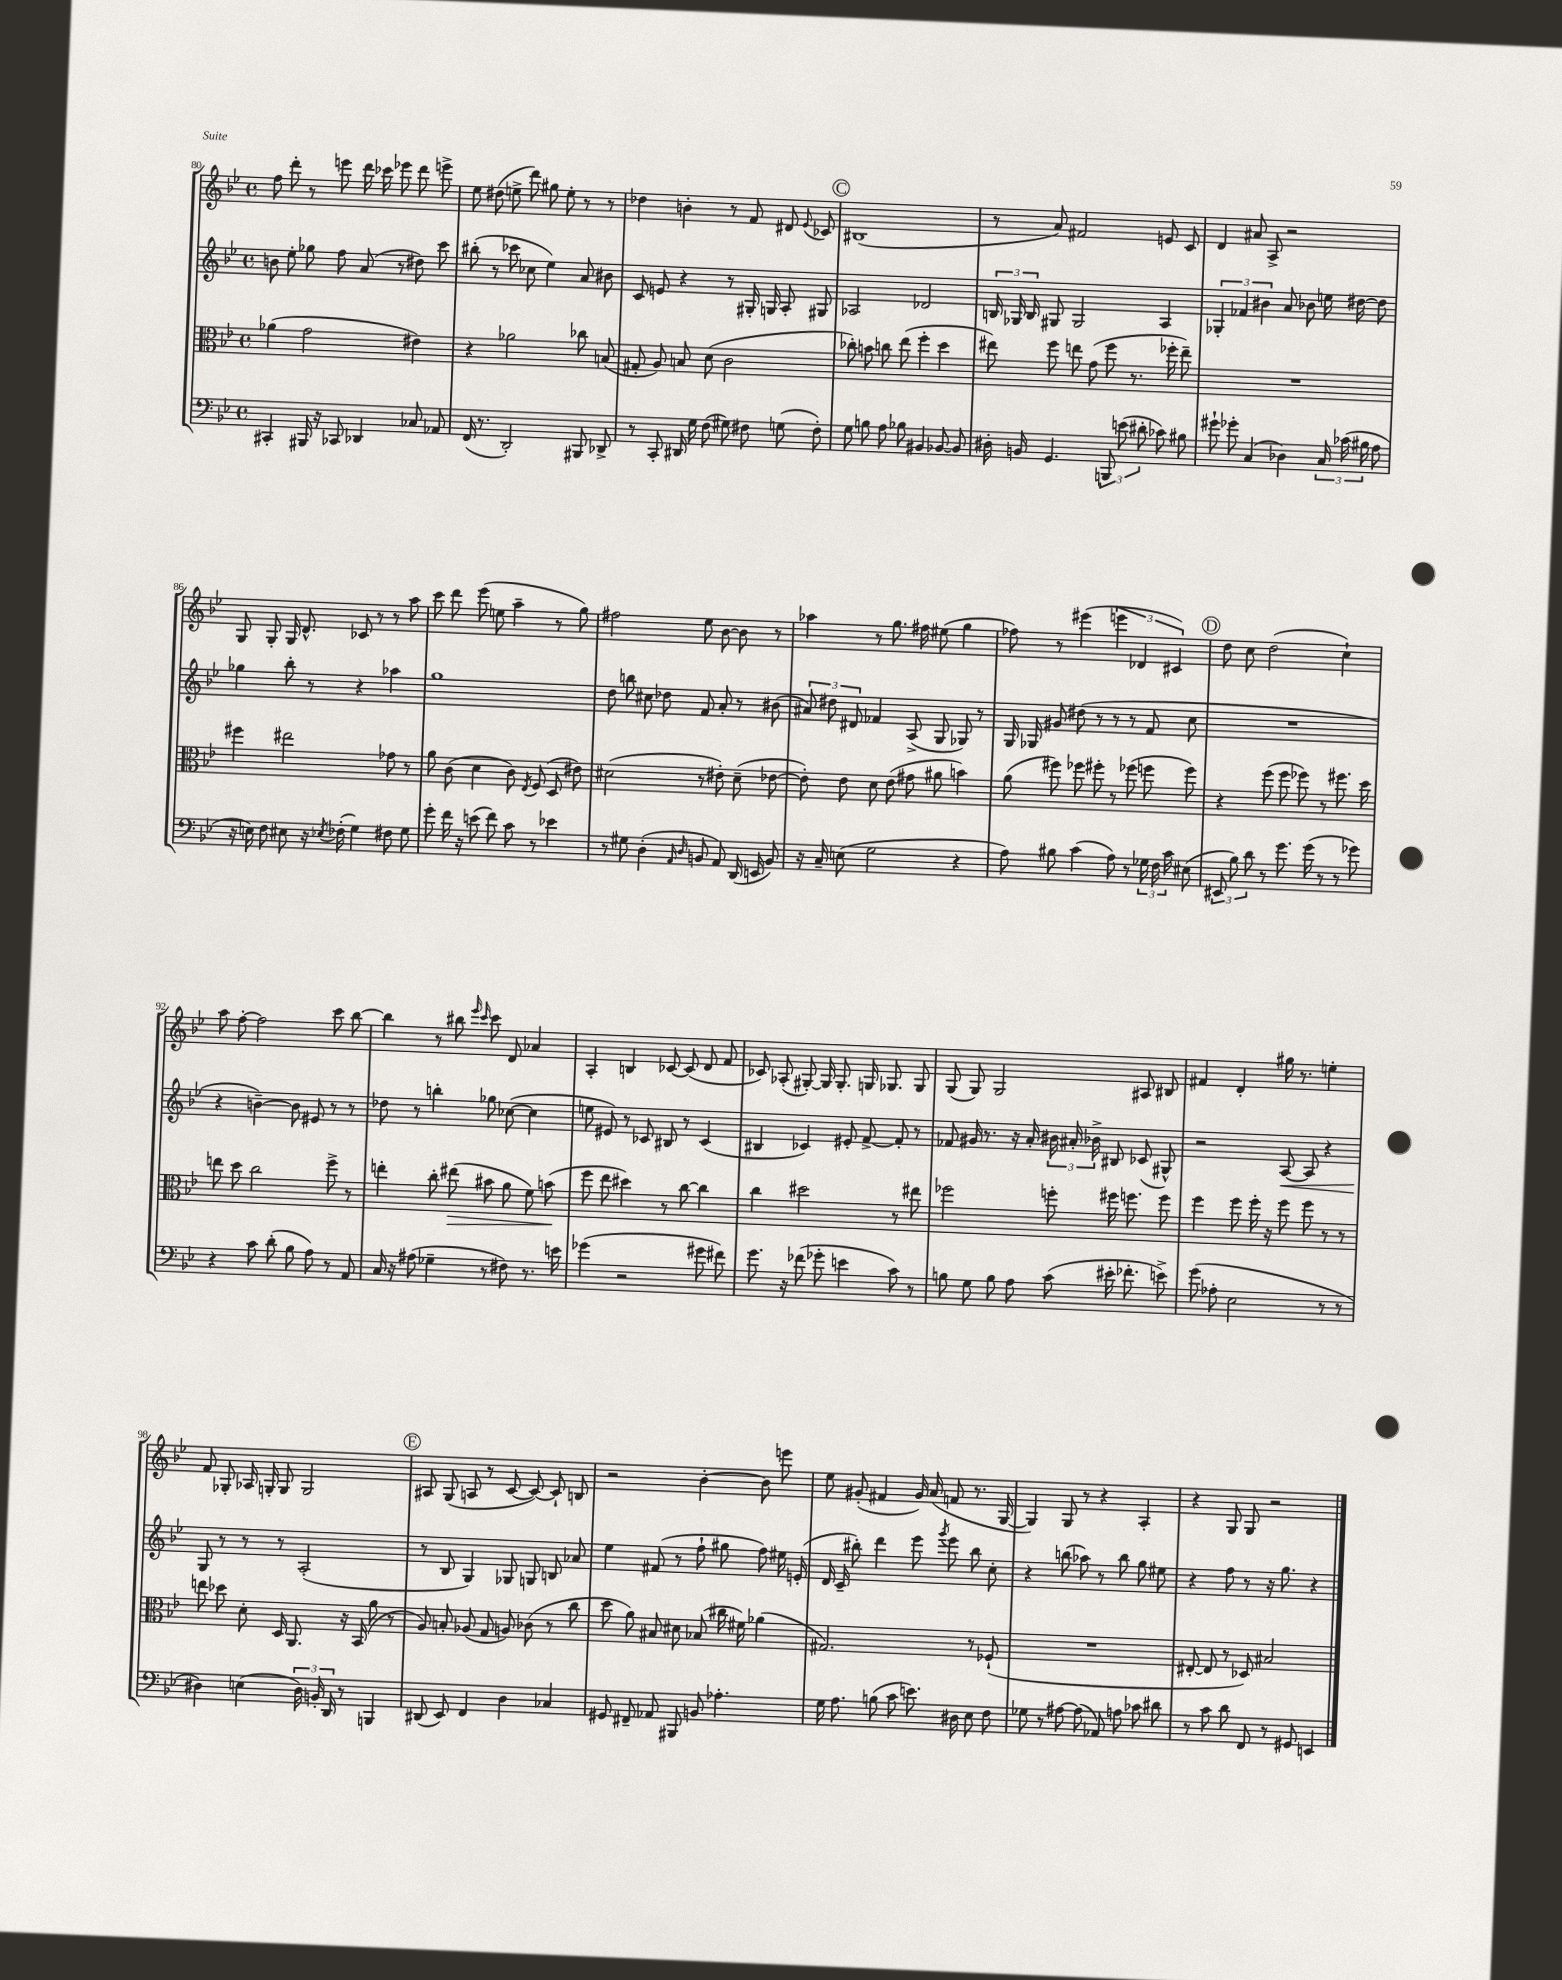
<<
\new StaffGroup <<
\new Staff = "s0" {
    \clef treble \key bes \major \defaultTimeSignature \time 4/4
    \autoBeamOff f''8 d'''8-. r8 e'''8 d'''16 ces'''16 ees'''8 d'''8 e'''8-> |
    ees''8 dis''8( e''8-> d'''8) gis''8 e''8-. r8 r8 |
    des''4 b'4-. r8 f'8 dis'8 \appoggiatura { ees'8 } ces'8 |
    \mark \markup { \circle "C" } bis1( |
    r8 a'8) fis'2 e'8 c'8 |
    d'4 ais'8 a8-> r2 |
    g8 g8-. g16 d'8.-^ ces'8 r8 r8 a''8 |
    c'''8 d'''8 ees'''8( e''8 a''4-- r8 g''8) |
    fis''2 ees''8 bes'8~ bes'8 r8 |
    aes''4 r8 g''8. fis''16 eis''8( g''4 |
    fes''8) r8 eis'''4( \tuplet 3/2 { e'''4 des'4 cis'4) } |
    \mark \markup { \circle "D" } d''8 c''8 d''2( c''4-!) |
    a''8 f''8~-. f''2 c'''8 bes''8~ |
    bes''4 r8 bis''8 \grace { ees'''16 c'''16 } c'''8 d'8 aes'4 |
    a4-. b4 ces'8~ ces'8( d'8 f'8 |
    ces'8) aes8-.( gis8~-.) gis16 gis8.-. g16 ges8. ges8 |
    g8( g8) g2 ais8 bis8 |
    fis'4 d'4-. gis''16 r8. e''4-. |
    f'8 ges8-. aes16 g16-. g8 g2 |
    \mark \markup { \circle "E" } ais8 g8( a8 r8 c'8~ c'8~) c'8-! b8 |
    r2 bes'4~-. bes'8 e'''8 |
    ees''8 gis'8-.( fis'4 gis'16) a'16( f'8 r8. g16~ |
    g4) g8 r8 r4 a4-. |
    r4 g8 g8 r2 \bar "|." |
}
\new Staff = "s1" {
    \clef treble \key bes \major \defaultTimeSignature \time 4/4
    \autoBeamOff b'8 ees''8-. ges''8 f''8 a'8( r8 dis''8) c'''8 |
    bis''8-.( r8 ces'''8 ces''8 ees''4) a'8 bis'8 |
    c'8 e'8 r4 r8 gis16-. g16 a8-. gis8 |
    \mark \markup { \circle "C" } aes2 des'2 |
    \tuplet 3/2 { b16 ges16 b16 } gis8 gis2 a4 |
    \tuplet 3/2 { ges4-. fes'4 bis'4 } a'8 bes'8 e''16 dis''16~ dis''8 |
    ges''4 bes''8-. r8 r4 aes''4 |
    g''1 |
    d''8 b''8 cis''8 des''8 f'8 a'8-. r8 bis'8( |
    \tuplet 3/2 { ais'8) dis''8 dis'8 } fes'4 a8->( g8 ges8) r8 |
    g16 ges16 gis'8 dis''8( r8 r8 r8 f'8 c''8 |
    \mark \markup { \circle "D" } R1 |
    r4 b'4~--) b'8 eis'8 r8 r8 |
    des''8 r8 b''4-. ges''8 ces''8~( ces''4 |
    e''8 eis'8) r8 ces'8 bis8 r8 ces'4( |
    bis4 ces'4) eis'8-. f'8~-> f'8-. r8 |
    fes'8 gis'16 r8. r16 a'16-. \tuplet 3/2 { bis'16 ais'16-. bes'16-> } bis8 ces'8( gis8-^) |
    r2 a8~\< a8 r4 |
    g8\! r8 r8 r8 a2-.( |
    \mark \markup { \circle "E" } r8 bes8 g4) ges8 g8 b8 aes'8 |
    ees''4 fis'8( r8 f''8-! gis''8 f''8) eis''16 e'16-.( |
    d'16 c'16-- bis''8-.) d'''4 ees'''8 \acciaccatura { g'''8 } ees'''8 bis''8 c''8-. |
    r4 b''8( aes''8) r8 b''8 g''8 eis''8 |
    r4 f''8 r8 r16 g''8. r4 \bar "|." |
}
\new Staff = "s2" {
    \clef alto \key bes \major \defaultTimeSignature \time 4/4
    \autoBeamOff aes'4( g'2 eis'4) |
    r4 aes'2 ces''8 b8( |
    gis8-. a8) b8 d'8( c'2 |
    \mark \markup { \circle "C" } ces''8-.) b'8 c''8 ees''8( f''4-. d''4 |
    eis''8) f''8 e''8 g'8( f''8 r8. fes''16-. e''8--) |
    R1 |
    fis''4 eis''2 ges'8 r8 |
    a'8 c'8( d'4 c'8) \acciaccatura { ees8 } f8( d8 eis'8) |
    dis'2( r8 eis'8-.) dis'8--( ees'8~ |
    ees'8-.) ees'8 d'8 ees'8( gis'8 ais'8 b'4) |
    a'8( fis''8) fes''8 fis''8-. r8 fes''8( f''8 f''8) |
    \mark \markup { \circle "D" } r4 f''8( f''8 fes''8) r8 fis''8. d''16 |
    e''8 d''8 c''2 f''8-> r8 |
    e''4-. c''8-. eis''8\>( bis'8 a'8 f'8) b'8\!( |
    f''8 ees''8 dis''4) r8 c''8~ c''4 |
    c''4 dis''2 r8 eis''8 |
    fes''2 f''8-. fis''16 f''8. f''8 |
    f''4 f''8 f''16-. r16 f''8 f''8 r8 r8 |
    e''8 des''8 d'8-. d16 a,8. r16 bes,16( a'8 r8 |
    \mark \markup { \circle "E" } a8) b8-. aes8( g8 a8) ces'8( r8 c''8 |
    d''8 a'8) bis8 dis'8 bes8( cis''16 fis'16) aes'4( |
    gis2.) r8 fes8-!( |
    R1 |
    eis8~-. eis8 r8 des8) bis2 \bar "|." |
}
\new Staff = "s3" {
    \clef bass \key bes \major \defaultTimeSignature \time 4/4
    \autoBeamOff cis,4-. bis,,16 r16 ces,8 des,4 ces8 aes,8 |
    f,16( r8. d,2-.) bis,,8 des,8-> |
    r8 c,8-. dis,16 g16 f8( gis8) fis8 g8( fis8-.) |
    \mark \markup { \circle "C" } g8 b8 a8 bes8 bis,4 bes,8~ bes,8 |
    dis16-. b,16 g,4. \tuplet 3/2 { b,,8 e'8( dis'8-. } ces'8) bis8 |
    gis'8-! ges'8-. c4( des4) \tuplet 3/2 { c16 ces'16( bis16 } a8 |
    r16 e16) f8 eis8 r16 \acciaccatura { ees8 } fes16-.( g4) fis8 g8 |
    g'8-. f'16 r16 e'8( f'8) c'8 r8 ees'4 |
    r8 gis8 d4-.( \grace { a,16 d16 } b,8 a,8) d,16( e,16 b,8) |
    r16 c16-- e8( g2 r4 |
    a8) bis8 c'4( a8) r8 \tuplet 3/2 { ges16 f16 c'16 } eis8( |
    \mark \markup { \circle "D" } \tuplet 3/2 { eis,8 bes8) d'8 } r8 g'8. g'16( r8 r8 ges'8) |
    r4 c'8 d'8-.( bes8 a8) r8 a,8 |
    c16 r16 ais8( ges4-- r8 fis8) r8. e'16 |
    ges'4( r2 gis'8 fis'8) |
    g'8. r16 fes'8( ges'8-. e'4 c'8) r8 |
    b8 g8 b8 a8 c'8( eis'16-. fes'8.-. e'8->) |
    g'8( aes8-. ees2 r8 r8 |
    dis4) e4( \tuplet 3/2 { dis16) b,16-. d,16 } r8 b,,4 |
    \mark \markup { \circle "E" } dis,8( ees,8) f,4 d4 ces4 |
    gis,8 fis,8-- aes,8 bis,,8 b,8 aes4.-. |
    g16 a8. b8( c'8 e'8.) dis16 ees8 f8 |
    ges8 r8 ais8~ ais8( aes,8) a8 ces'8 dis'8 |
    r8 c'8 d'8 f,8 r8 gis,8 e,4 \bar "|." |
}
>>
>>
\layout { \context { \Score currentBarNumber = #80 } }
